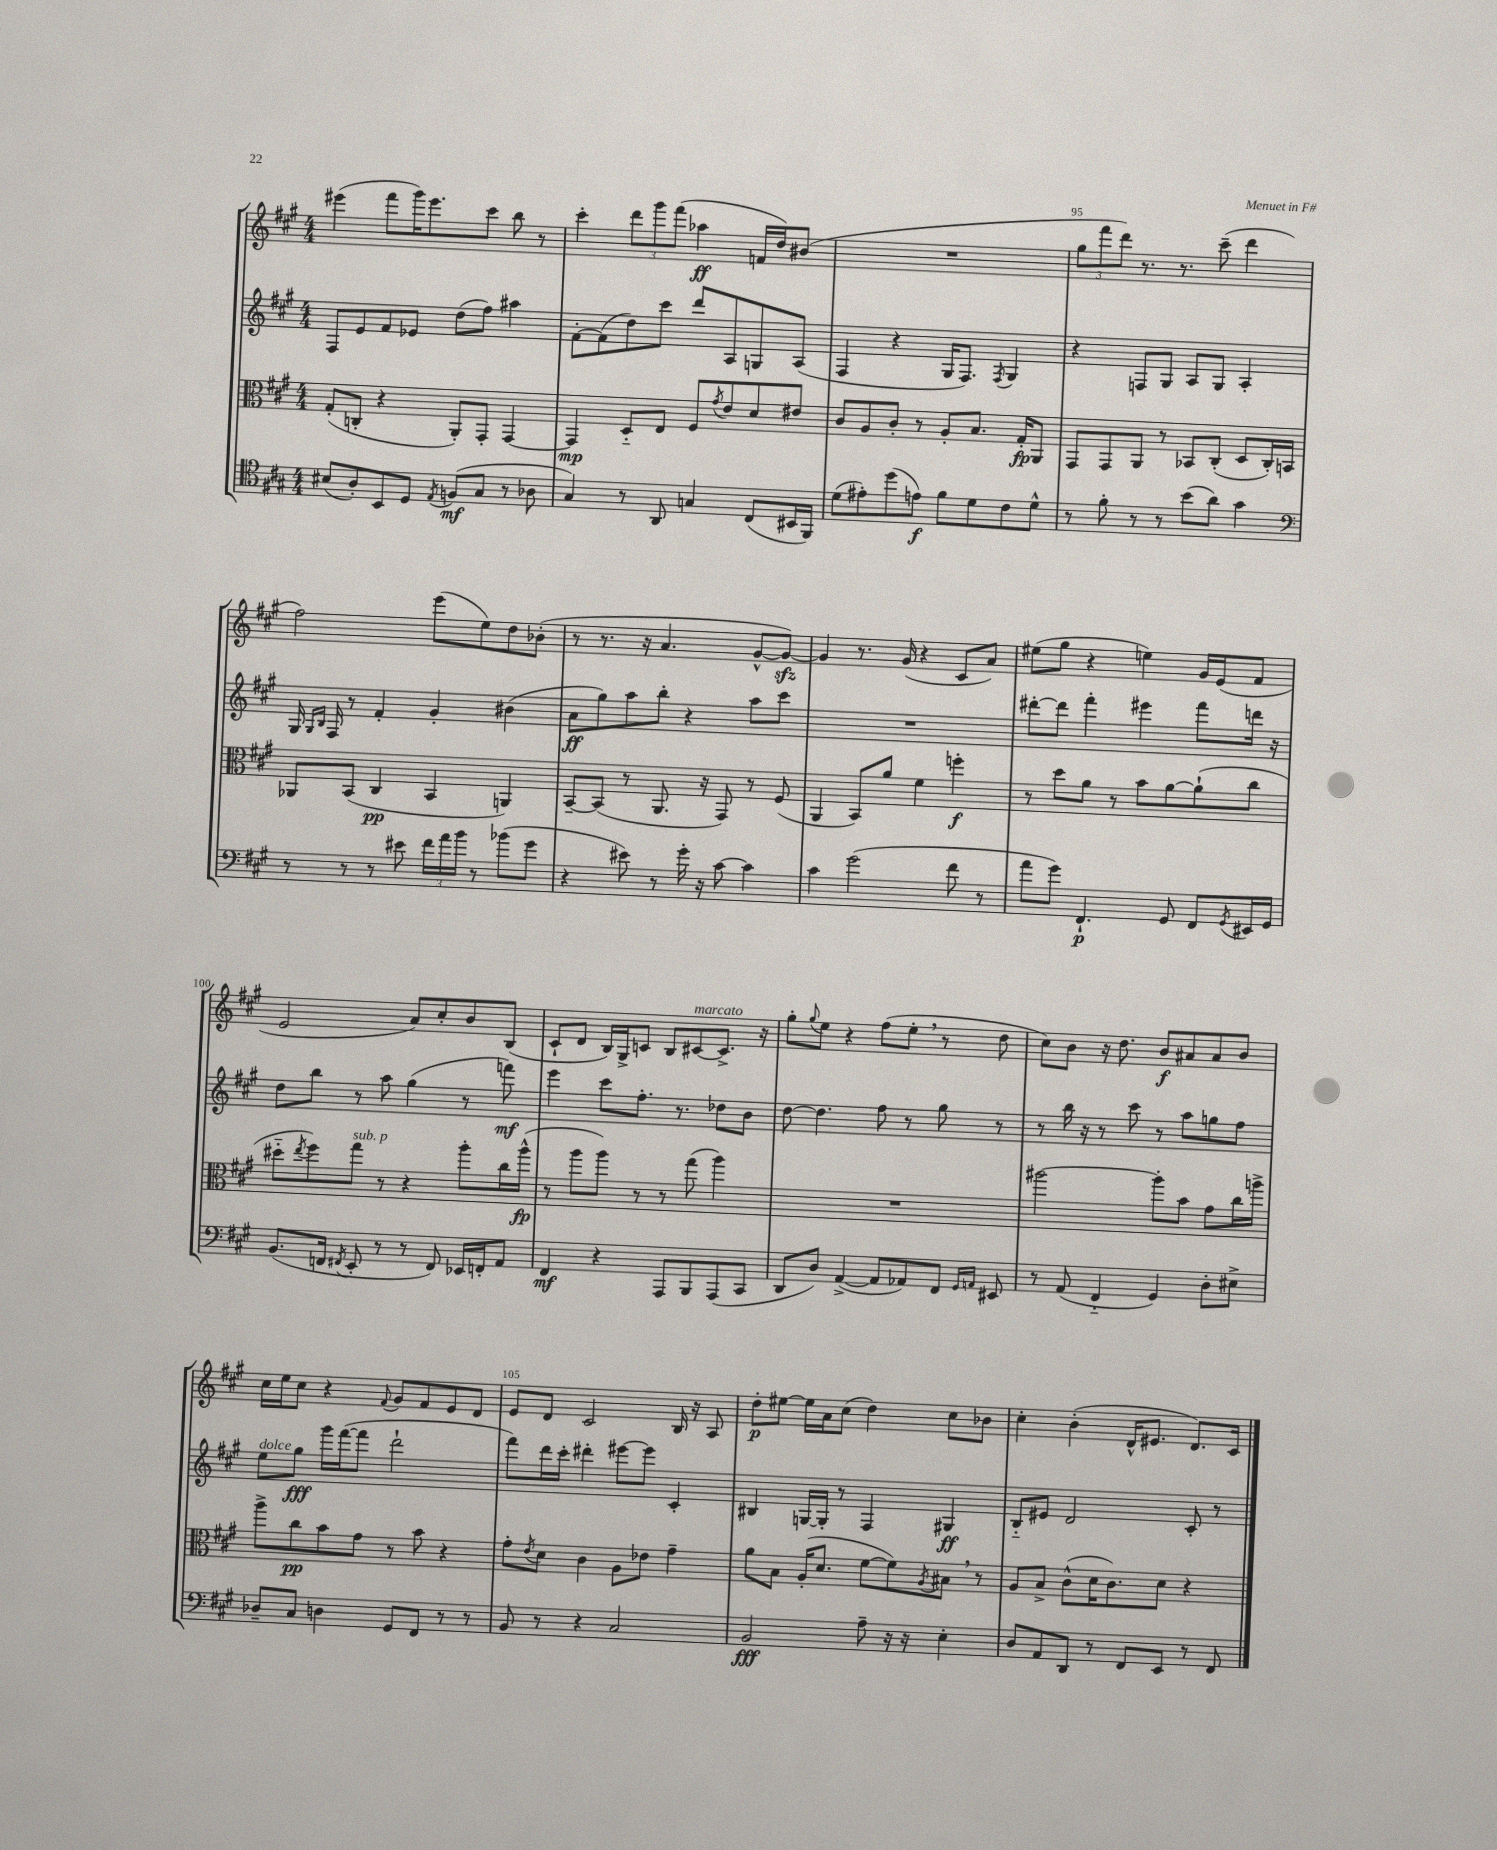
<<
\new StaffGroup <<
\new Staff = "s0" {
    \clef treble \key a \major \numericTimeSignature \time 4/4
    eis'''4( fis'''8 gis'''16) eis'''8. cis'''8 b''8 r8 |
    cis'''4-. \tuplet 3/2 { d'''8 gis'''8 fis'''8( } aes''4\ff f'16 d''16) bis'8( |
    R1 |
    \tuplet 3/2 { gis''8 fis'''8 d'''8) } r8. r8. cis'''8--( d'''4 |
    fis''2) e'''8( e''8) d''8 bes'8-.( |
    r8 r8. r16 a'4. gis'8~-^ gis'8~\sfz) |
    gis'4 r8. gis'16( r4 cis'8 a'8) |
    eis''8( gis''8 r4 e''4) gis'16 e'16( fis'8 |
    e'2 a'8) cis''8-. b'8 b8( |
    cis'8-! d'8 b16) gis16-> c'8 b8 cis'8~^\markup { \italic "marcato" } cis'8.-> r16 |
    gis''8-. \appoggiatura { gis''8 } e''8 r4 fis''8( e''8-. \breathe r8 d''8 |
    cis''8) b'8 r16 d''8. b'8\f ais'8 ais'8 b'8 |
    cis''16 e''16 cis''8 r4 \appoggiatura { fis'8 } gis'8 fis'8 e'8 d'8 |
    e'8 d'8 cis'2 b16 r16 a8 |
    d''8-.\p eis''8~ eis''16 a'16 cis''8( d''4) cis''8 bes'8 |
    cis''4-. b'4-.( d'16-^ eis'8. d'8.) cis'16 \bar "|." |
}
\new Staff = "s1" {
    \clef treble \key a \major \numericTimeSignature \time 4/4
    fis8 e'8 fis'8 ees'8 d''8( fis''8) ais''4 |
    fis'8~-. fis'8( d''8) cis'''8 d'''8 a8 g8 a8( |
    fis4 r4 gis16 fis8.) \acciaccatura { fis8 } gis4 |
    r4 f8 gis8 a8 gis8 a4-. |
    gis16 \grace { gis16 b16 } fis16 r8 fis'4-. gis'4-. bis'4( |
    a'8\ff gis''8) a''8 b''8-. r4 a''8 cis'''8 |
    R1 |
    dis'''8~-. dis'''8 fis'''4-. eis'''4 fis'''8 d'''16 r16 |
    d''8 b''8 r8 a''8 gis''4( r8 f'''8\mf) |
    e'''4 cis'''8 fis''8.-. r8. des''8 b'8 |
    d''8~ d''4. fis''8 r8 gis''8 r8 |
    r8 b''16 r16 r8 cis'''8 r8 a''8 g''8 fis''8 |
    e''8^\markup { \italic "dolce" } gis''8\fff gis'''16 fis'''16~( fis'''8 d'''2-! |
    fis'''8) d'''16 cis'''16-. dis'''4-. eis'''8~ eis'''8 cis'4-. |
    bis4 g16~ g16-. r8 fis4 gis4\ff |
    b8-_ eis'8 d'2 cis'8-. r8 \bar "|." |
}
\new Staff = "s2" {
    \clef alto \key a \major \numericTimeSignature \time 4/4
    gis8-.( c8-. r4 a,8-.) gis,8-. gis,4~ |
    gis,4\mp d8-_ e8 fis8 \acciaccatura { gis'8 } e'8 d'8 eis'8 |
    cis'8 a8 cis'8-. r8 a8-. b8. gis16-.\fp a,8 |
    gis,8 gis,8 a,8 r8 bes,8 cis8-.( d8 cis16-.) b,16 |
    aes,8 b,8( cis4\pp b,4 a,4) |
    b,8~-- b,8( r8 a,8. r16 gis,8) r8 fis8( |
    a,4 b,8) a'8 fis'4 f''4-.\f |
    r8 d''8 a'8 r8 b'8 a'8~ a'8-!( cis''8 |
    dis''8-_ \acciaccatura { e''8 } fis''8) gis''8^\markup { \italic "sub. p" } r8 r4 a''8-. cis''16 a''16-^\fp( |
    r8 a''8 a''8) r8 r8 gis''8( a''4) |
    R1 |
    ais''2~ ais''8-. b'8 gis'8 cis''16 a''16-> |
    a''8-> cis''8\pp b'8 gis'8 r8 b'8 r4 |
    gis'8-. \acciaccatura { e'8 } d'8 cis'4 a8 ees'8 gis'4-- |
    a'8 b8 a16-.( d'8. fis'8~ fis'8) \acciaccatura { a8 } bis8 \breathe r8 |
    a8 b8-> cis'8-^( d'16 cis'8.) d'8 r4 \bar "|." |
}
\new Staff = "s3" {
    \clef tenor \key a \major \numericTimeSignature \time 4/4
    bis8( a8-.) b,8 d8 \acciaccatura { e8 } f8\mf( gis8 r8 aes8 |
    gis4) r8 a,8 g4 cis8( bis,16 fis,16) |
    d'8( eis'8-.) d''8( e'8\f) fis'8 d'8 cis'8 d'8-^ |
    r8 fis'8-. r8 r8 b'8( a'8) gis'4 |
    \clef bass r8 r8 r8 eis'8 \tuplet 3/2 { fis'16 a'16 b'16 } r8 bes'8( gis'8 |
    r4 eis'8) r8 gis'16-. r16 cis'8~ cis'4 |
    cis'4 gis'2( fis'8 r8 |
    a'8 gis'8) fis,4.-!\p gis,8 fis,8 \acciaccatura { gis,8 } eis,16 gis,16 |
    b,8.( f,16 \acciaccatura { fis,8 } e,8-. r8 r8 fis,8) ees,16 f,16-. a,8 |
    fis,4\mf r4 a,,8 b,,8 a,,8( cis,8 |
    d,8 d8) a,4~->( a,8 aes,8) fis,8 \grace { gis,16 a,16 } eis,8 |
    r8 a,8( fis,4-_ gis,4) d8-. eis8-> |
    des8-- cis8 d4 gis,8 fis,8 r8 r8 |
    b,8 r8 r4 cis2 |
    b,2\fff a8-- r16 r16 e4-. |
    d8 a,8 d,8 r8 fis,8 e,8 r8 fis,8 \bar "|." |
}
>>
>>
\layout { \context { \Score currentBarNumber = #92 \override BarNumber.break-visibility = ##(#f #t #t) barNumberVisibility = #(every-nth-bar-number-visible 5) } }
